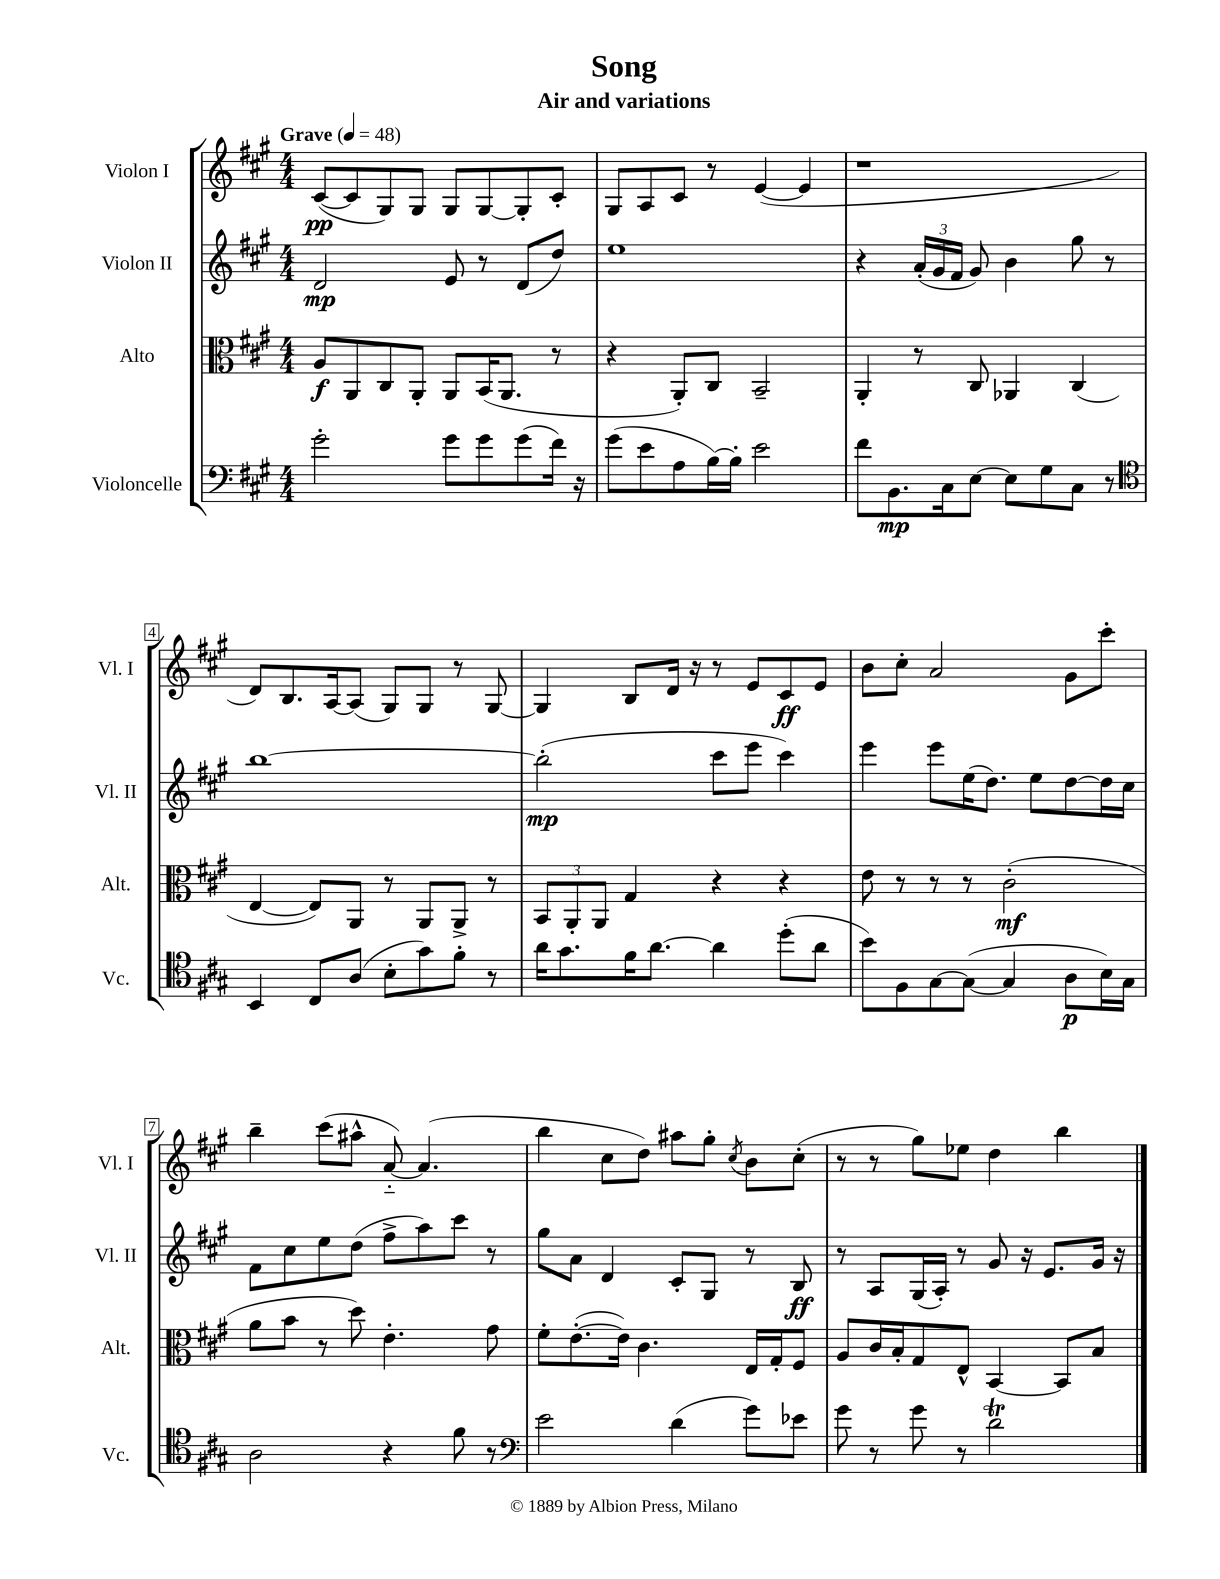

**kern	**kern	**kern	**kern
*staff4	*staff3	*staff2	*staff1
*clefF4	*clefC3	*clefG2	*clefG2
*k[f#c#g#]	*k[f#c#g#]	*k[f#c#g#]	*k[f#c#g#]
*M4/4	*M4/4	*M4/4	*M4/4
*MM48	*MM48	*MM48	*MM48
2g#'	8A	2d	([8c#
.	8AA	.	8c#]
.	8C#	.	8G#)
.	8AA'	.	8G#
8g#	8AA	8e	8G#
8g#	(16BB	8r	[8G#
.	8.AA	.	.
(8g#	.	(8d	8G#']
16f#)	8r	8dd)	8c#'
16r	.	.	.
=	=	=	=
(8g#	4r	1ee	8G#
8e	.	.	8A
8A	8AA')	.	8c#
[16B)	8C#	.	8r
16B']	.	.	.
2e	2BB~	.	([4e
.	.	.	4e]
=	=	=	=
8f#	4AA'	4r	1r
8.BB	.	.	.
.	8r	(24a'	.
.	.	24g#	.
16C#	.	.	.
.	.	24f#	.
[8E	8C#	8g#)	.
8E]	4AA-	4b	.
8G#	.	.	.
8C#	(4C#	8gg#	.
8r	.	8r	.
=	=	=	=
*clefC4	*	*	*
4BB	[4E	[1bb	8d)
.	.	.	8.B
8C#	8E])	.	.
.	.	.	[16A
(8A	8AA	.	(8A]
8B'	8r	.	8G#)
8g#)	8AA	.	8G#
8f#'	8AA^	.	8r
8r	8r	.	[8G#
=	=	=	=
16a	12BB	(2bb']	4G#]
8.g#	.	.	.
.	12AA'	.	.
.	12AA	.	.
16f#	4G#	.	8B
[8.a	.	.	.
.	.	.	16d
.	.	.	16r
4a]	4r	8ccc#	8r
.	.	8eee	8e
(8dd'	4r	4ccc#)	8c#
8a	.	.	8e
=	=	=	=
8b)	8e	4eee	8b
8F#	8r	.	8cc#'
[8G#	8r	8eee	2a
(8G#_	8r	(16ee	.
.	.	8.dd)	.
4G#]	(2c#'	.	.
.	.	8ee	.
8A	.	[8dd	8g#
16B)	.	16dd]	8ccc#'
16G#	.	16cc#	.
=	=	=	=
2A	8a	8f#	4bb~
.	8b	8cc#	.
.	8r	8ee	(8ccc#
.	8dd)	(8dd	8aa#^^
4r	4.e'	8ff#^	[8a'~)
.	.	8aa)	(4.a]
8f#	.	8ccc#	.
8r	8g#	8r	.
=	=	=	=
*clefF4	*	*	*
2e	8f#'	8gg#	4bb
.	([8.e'	8a	.
.	.	4d	8cc#
.	16e])	.	.
.	4.c#	.	8dd)
(4d	.	8c#'	8aa#
.	.	8G#	8gg#'
.	.	.	8qcc#
8g#)	16E	8r	8b
.	16G#'	.	.
8e-	8F#	8B	(8cc#'
=	=	=	=
8g#	8A	8r	8r
8r	16c#	8A	8r
.	16B'	.	.
8g#	8G#	(16G#	8gg#)
.	.	16A')	.
8r	8E^^	8r	8ee-
2d	[4BB	8g#	4dd
.	.	16r	.
.	.	8.e	.
.	8BB]	.	4bb
.	8B	16g#	.
.	.	16r	.
==	==	==	==
*-	*-	*-	*-
